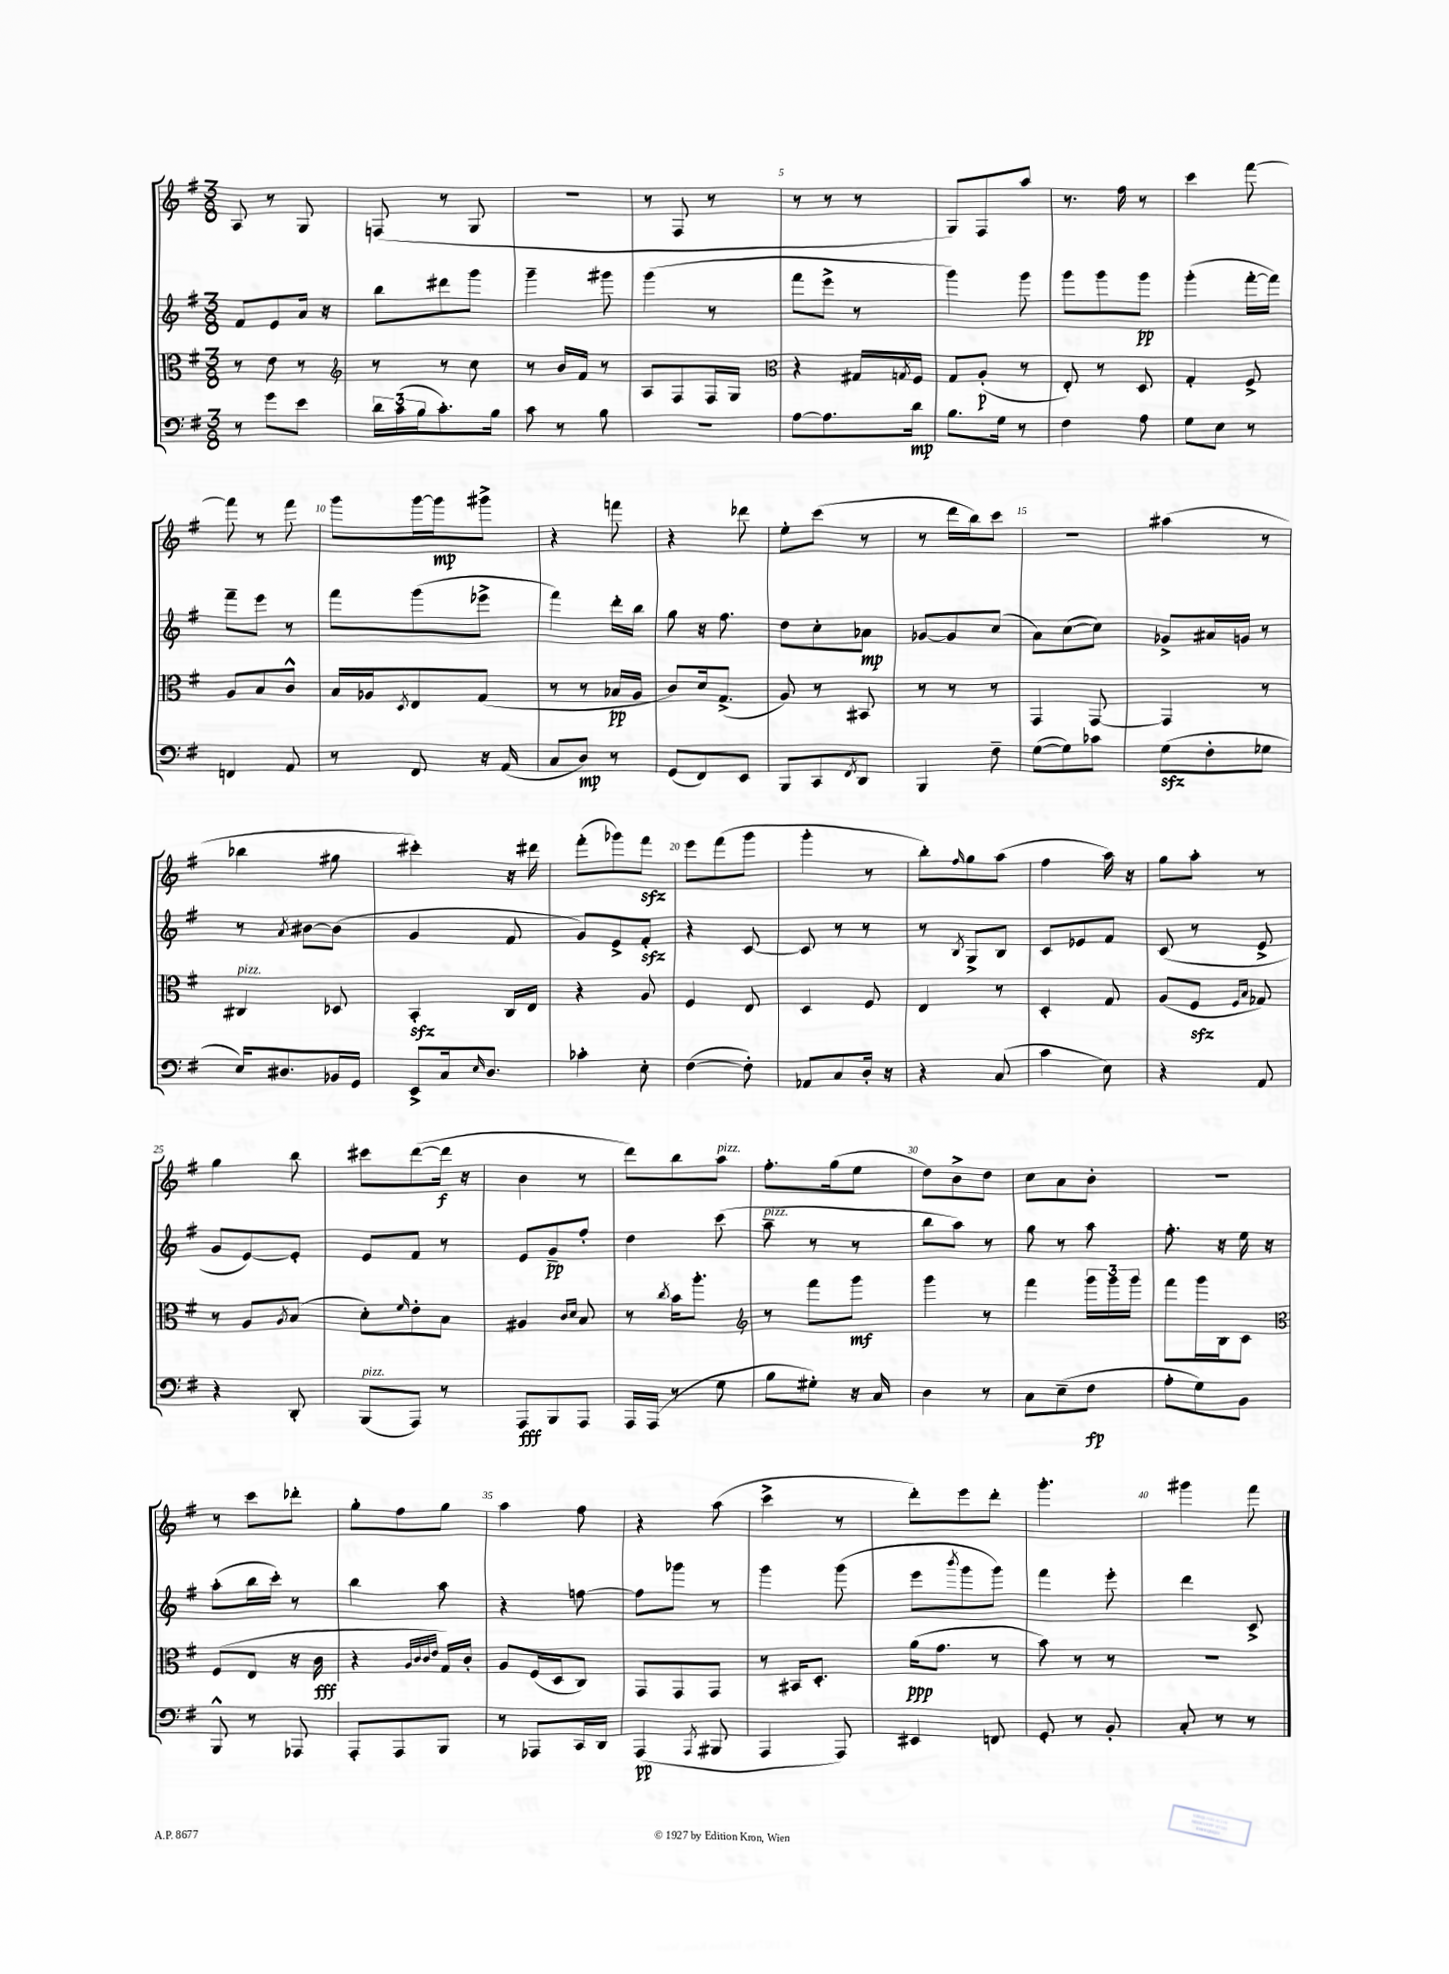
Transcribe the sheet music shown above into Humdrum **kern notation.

**kern	**dynam	**kern	**dynam	**kern	**dynam	**kern	**dynam
*part4	*part4	*part3	*part3	*part2	*part2	*part1	*part1
*staff4	*staff4	*staff3	*staff3	*staff2	*staff2	*staff1	*staff1
*clefF4	*	*clefC3	*	*clefG2	*	*clefG2	*
*k[f#]	*	*k[f#]	*	*k[f#]	*	*k[f#]	*
*M3/8	*	*M3/8	*	*M3/8	*	*M3/8	*
=1	=1	=1	=1	=1	=1	=1	=1
8r	.	8r	.	8f#/L	.	8A/	.
8g\L	.	8e\	.	8e/	.	8r	.
8e\J	.	8r	.	16a/Jk	.	8G/	.
.	.	.	.	16r	.	.	.
=2	=2	=2	=2	=2	=2	=2	=2
*	*	*clefG2	*	*	*	*	*
24d\LL	.	8r	.	8bb\L	.	(8Fn/	.
(24c\	.	.	.	.	.	.	.
24B\J	.	.	.	.	.	.	.
8.c'\)	.	8r	.	8ddd#X\	.	8r	.
.	.	8cc\	.	8ggg\J	.	8G/	.
16B\Jk	.	.	.	.	.	.	.
=3	=3	=3	=3	=3	=3	=3	=3
8c\	.	8r	.	4ggg~\	.	4.r	.
8r	.	16b/LL	.	.	.	.	.
.	.	16f#/JJ	.	.	.	.	.
8B\	.	8r	.	8ggg#X\	.	.	.
=4	=4	=4	=4	=4	=4	=4	=4
4.r	.	8A/L	.	(4ggg\	.	8r	.
.	.	8F#/	.	.	.	8F#/	.
.	.	16F#/L	.	8r	.	8r	.
.	.	16G/JJ	.	.	.	.	.
=5	=5	=5	=5	=5	=5	=5	=5
*	*	*clefC3	*	*	*	*	*
[8A\L	.	4r	.	8fff#\L	.	8r	.
8.A\]	.	.	.	8eee^\J	.	8r	.
.	.	16G#X/LL	.	8r	.	8r	.
.	.	8qGn/	.	.	.	.	.
16d\Jk	mp	16F#/JJ	.	.	.	.	.
=6	=6	=6	=6	=6	=6	=6	=6
8.B\L	.	8G/L	.	4ggg\)	.	8G/L)	.
.	.	(8A'/J	p	.	.	8F#/	.
16G\Jk	.	.	.	.	.	.	.
8r	.	8r	.	8ggg\	.	8aa/J	.
=7	=7	=7	=7	=7	=7	=7	=7
4F#\	.	8E'/)	.	8ggg\L	.	8.r	.
.	.	8r	.	8ggg\	.	.	.
.	.	.	.	.	.	16ff#\	.
8A\	.	8D/	.	8ggg\J	pp	8r	.
=8	=8	=8	=8	=8	=8	=8	=8
8G\L	.	4G'/	.	(4ggg'\	.	4ccc\	.
8E\J	.	.	.	.	.	.	.
8r	.	8F#^/	.	[16fff#'\LL	.	[8fff#\	.
.	.	.	.	16fff#\JJ])	.	.	.
!!LO:LB:g=z
=9	=9	=9	=9	=9	=9	=9	=9
4FFn/	.	8A/L	.	8fff#~\L	.	8fff#\]	.
.	.	8B/	.	8eee\J	.	8r	.
8AA/	.	8c^^/J	.	8r	.	8fff#\	.
=10	=10	=10	=10	=10	=10	=10	=10
8r	.	16B/LL	.	8fff#\L	.	8ggg\L	.
.	.	16A-X/J	.	.	.	.	.
.	.	8qD/	.	.	.	.	.
8FF#/	.	8E/	.	(8ggg\	.	[16ggg\L	.
.	.	.	.	.	.	16ggg\J]	mp
16r	.	(8G/J	.	8eee-X^\J	.	8ggg#X^\J	.
(16AA/	.	.	.	.	.	.	.
=11	=11	=11	=11	=11	=11	=11	=11
8C/L	.	8r	.	4fff#\)	.	4r	.
8D/J)	mp	8r	.	.	.	.	.
8r	.	16B-X/LL	pp	16ddd'\LL	.	8fffn\	.
.	.	16A/JJ	.	16bb\JJ	.	.	.
=12	=12	=12	=12	=12	=12	=12	=12
(8GG/L	.	8c/L)	.	8gg\	.	4r	.
8FF#/)	.	16d/k	.	16r	.	.	.
.	.	(8.G^/J	.	8.ff#\	.	.	.
8EE/J	.	.	.	.	.	8ddd-X\	.
=13	=13	=13	=13	=13	=13	=13	=13
8BBB/L	.	8A/)	.	8dd\L	.	8ee'\L	.
8CC/	.	8r	.	8cc'\	.	(8ccc\J	.
8qFF#/	.	.	.	.	.	.	.
8DD/J	.	8BB#X/	.	8a-X\J	mp	8r	.
=14	=14	=14	=14	=14	=14	=14	=14
4BBB/	.	8r	.	[8g-X/L	.	8r	.
.	.	8r	.	8g-/]	.	16ddd\LL	.
.	.	.	.	.	.	16bb\J)	.
8F#~\	.	8r	.	(8cc/J	.	8ccc\J	.
=15	=15	=15	=15	=15	=15	=15	=15
([8G\L	.	4GG/	.	8a\L)	.	4.r	.
8G\])	.	.	.	([8cc\	.	.	.
8c-X\J	.	[8GG/	.	8cc\J])	.	.	.
=16	=16	=16	=16	=16	=16	=16	=16
(8Gzz\L	.	4GG/]	.	8g-X^/L	.	(4aa#X\	.
8F#'\	.	.	.	16a#X/L	.	.	.
.	.	.	.	16gn/JJ	.	.	.
8G-X\J	.	8r	.	8r	.	8r	.
!!LO:LB:g=z
=17	=17	=17	=17	=17	=17	=17	=17
!	!	!LO:TX:a:i:t=pizz.	!	!	!	!	!
16E/KL)	.	4C#X/	.	8r	.	4bb-X\	.
8.D#X/	.	.	.	.	.	.	.
.	.	.	.	8qa/	.	.	.
.	.	.	.	[8b#X\L	.	.	.
16BB-X/L	.	8D-X/	.	(8b#\J]	.	8gg#X\	.
16GG/JJ	.	.	.	.	.	.	.
=18	=18	=18	=18	=18	=18	=18	=18
8EE^/L	.	4BBzz'/	.	4g/	.	4ccc#X'\)	.
16C/k	.	.	.	.	.	.	.
16qqE/	.	.	.	.	.	.	.
8.D/J	.	.	.	.	.	.	.
.	.	16C/LL	.	8f#/	.	16r	.
.	.	16E/JJ	.	.	.	16ddd#X\	.
=19	=19	=19	=19	=19	=19	=19	=19
4c-X'\	.	4r	.	8g/L)	.	(8fff#'\L	.
.	.	.	.	8e^/	.	8ggg-X\)	.
8E'\	.	8A/	.	8f#zz'/J	.	8fff#zz\J	.
=20	=20	=20	=20	=20	=20	=20	=20
([4F#\	.	4F#/	.	4r	.	8eee\L	.
.	.	.	.	.	.	(8fff#\	.
8F#'\])	.	8E/	.	[8c/	.	8ggg\J	.
=21	=21	=21	=21	=21	=21	=21	=21
8AA-X/L	.	4D/	.	8c/]	.	4ggg'\	.
8C/	.	.	.	8r	.	.	.
16D'/Jk	.	8F#/	.	8r	.	8r	.
16r	.	.	.	.	.	.	.
=22	=22	=22	=22	=22	=22	=22	=22
4r	.	4E/	.	8r	.	8bb'\L)	.
.	.	.	.	8qB/	.	16qqff#/	.
.	.	.	.	8G^/L	.	8gg\	.
(8C/	.	8r	.	8B/J	.	(8aa\J	.
=23	=23	=23	=23	=23	=23	=23	=23
4c\	.	4D'/	.	8c/L	.	4ff#\	.
.	.	.	.	8e-X/	.	.	.
8E\)	.	8G/	.	8f#/J	.	16aa\)	.
.	.	.	.	.	.	16r	.
=24	=24	=24	=24	=24	=24	=24	=24
4r	.	(8A/L	.	(8c/	.	8gg\L	.
.	.	8F#zz/J	.	8r	.	8aa'\J	.
.	.	16qqF#/LL	.	.	.	.	.
.	.	16qqB/JJ	.	.	.	.	.
8AA/	.	8G-X/)	.	8e^/	.	8r	.
!!LO:LB:g=z
=25	=25	=25	=25	=25	=25	=25	=25
4r	.	8r	.	8g/L	.	4gg\	.
.	.	8A/L	.	[8e/)	.	.	.
.	.	8qA/	.	.	.	.	.
8DD'/	.	(8B/J	.	8e'/J]	.	8bb\	.
=26	=26	=26	=26	=26	=26	=26	=26
!LO:TX:a:i:t=pizz.	!	!	!	!	!	!	!
(8BBB/L	.	8d'\L)	.	8e/L	.	8ccc#X\L	.
.	.	16qqf#/	.	.	.	.	.
8AAA/J)	.	8e'\	.	8f#/J	.	([8ddd\	.
8r	.	8B\J	.	8r	.	16ddd\Jk]	f
.	.	.	.	.	.	16r	.
=27	=27	=27	=27	=27	=27	=27	=27
8AAA/L	fff	4A#X/	.	8e/L	.	4b\	.
8BBB/	.	.	.	8g~/	pp	.	.
.	.	16qqc/LL	.	.	.	.	.
.	.	16qqd/JJ	.	.	.	.	.
8AAA/J	.	8B/	.	8ff#'/J	.	8r	.
=28	=28	=28	=28	=28	=28	=28	=28
16AAA/LL	.	8r	.	4dd\	.	8ddd\L)	.
(16AAA/JJ	.	.	.	.	.	.	.
.	.	8qcc/	.	.	.	.	.
8r	.	16b\KL	.	.	.	8bb\	.
.	.	8.aa'\J	.	.	.	.	.
!	!	!	!	!	!	!LO:TX:a:i:t=pizz.	!
8G\	.	.	.	(8ccc\	.	8aa\J	.
=29	=29	=29	=29	=29	=29	=29	=29
*	*	*clefG2	*	*	*	*	*
!	!	!	!	!LO:TX:a:i:t=pizz.	!	!	!
8B\L	.	8r	.	8aa~\	.	8.ff#'\L	.
8G#X'\J)	.	8fff#\L	.	8r	.	.	.
.	.	.	.	.	.	(16gg\k	.
16r	.	8ggg\J	mf	8r	.	8ee\J	.
16C/	.	.	.	.	.	.	.
=30	=30	=30	=30	=30	=30	=30	=30
4D\	.	4ggg\	.	8bb\L	.	8dd\L)	.
.	.	.	.	8aa\J)	.	8b^\	.
8r	.	8r	.	8r	.	8dd\J	.
=31	=31	=31	=31	=31	=31	=31	=31
8C\L	.	4fff#\	.	8gg\	.	8cc\L	.
(8E~\	.	.	.	8r	.	8a\	.
8F#\J	fp	24ggg\LL	.	8aa\	.	8b'\J	.
.	.	24ggg\	.	.	.	.	.
.	.	24ggg\JJ	.	.	.	.	.
=32	=32	=32	=32	=32	=32	=32	=32
8A'\L	.	8fff#\L	.	8.ff#'\	.	4.r	.
8G\)	.	16ggg\L	.	.	.	.	.
.	.	16B\J	.	16r	.	.	.
8BB\J	.	8c\J	.	16ee\	.	.	.
.	.	.	.	16r	.	.	.
!!LO:LB:g=z
=33	=33	=33	=33	=33	=33	=33	=33
*	*	*clefC3	*	*	*	*	*
8BBB^^/	.	(8F#/L	.	(8aa'\L	.	8r	.
8r	.	8E/J	.	16bb\L	.	8ccc\L	.
.	.	.	.	16ccc'\JJ)	.	.	.
8AAA-X/	.	16r	.	8r	.	8ddd-X'\J	.
.	.	16c\	fff	.	.	.	.
=34	=34	=34	=34	=34	=34	=34	=34
8AAA'/L	.	4r	.	4bb\	.	8gg'\L	.
8AAA/	.	.	.	.	.	8ff#\	.
.	.	32qqA/LLL	.	.	.	.	.
.	.	32qqc/	.	.	.	.	.
.	.	32qqc/	.	.	.	.	.
.	.	32qqe/JJJ	.	.	.	.	.
8BBB/J	.	16G/LL)	.	8aa\	.	8gg\J	.
.	.	16c'/JJ	.	.	.	.	.
=35	=35	=35	=35	=35	=35	=35	=35
8r	.	8A/L	.	4r	.	4aa\	.
8AAA-X/L	.	(16F#/L	.	.	.	.	.
.	.	16D/J	.	.	.	.	.
16CC/L	.	8C/J)	.	[8ffn\	.	8ff#\	.
16DD/JJ	.	.	.	.	.	.	.
=36	=36	=36	=36	=36	=36	=36	=36
(4AAA/	pp	8GG/L	.	8ff\L]	.	4r	.
.	.	8GG/	.	8ggg-X\J	.	.	.
8qAAA/	.	.	.	.	.	.	.
8BBB#X/	.	8GG/J	.	8r	.	(8aa\	.
=37	=37	=37	=37	=37	=37	=37	=37
4AAA/	.	8r	.	4ggg\	.	4ccc^\	.
.	.	16BB#X/KL	.	.	.	.	.
.	.	8.D'/J	.	.	.	.	.
8AAA/)	.	.	.	(8ggg\	.	8r	.
=38	=38	=38	=38	=38	=38	=38	=38
4EE#X/	.	(16a\KL	ppp	8eee\L	.	8ddd'\L)	.
.	.	8.g\J	.	.	.	.	.
.	.	.	.	8qbbb/	.	.	.
.	.	.	.	8ggg\	.	8eee\	.
8FFn/	.	8r	.	8ggg\J)	.	8ddd'\J	.
=39	=39	=39	=39	=39	=39	=39	=39
8GG'/	.	8b\)	.	4fff#\	.	4.ggg'\	.
8r	.	8r	.	.	.	.	.
8BB'/	.	8r	.	8eee'\	.	.	.
=40	=40	=40	=40	=40	=40	=40	=40
8C'/	.	4.r	.	4ddd\	.	4ggg#X\	.
8r	.	.	.	.	.	.	.
8r	.	.	.	8c^/	.	8fff#\	.
==	==	==	==	==	==	==	==
*-	*-	*-	*-	*-	*-	*-	*-
